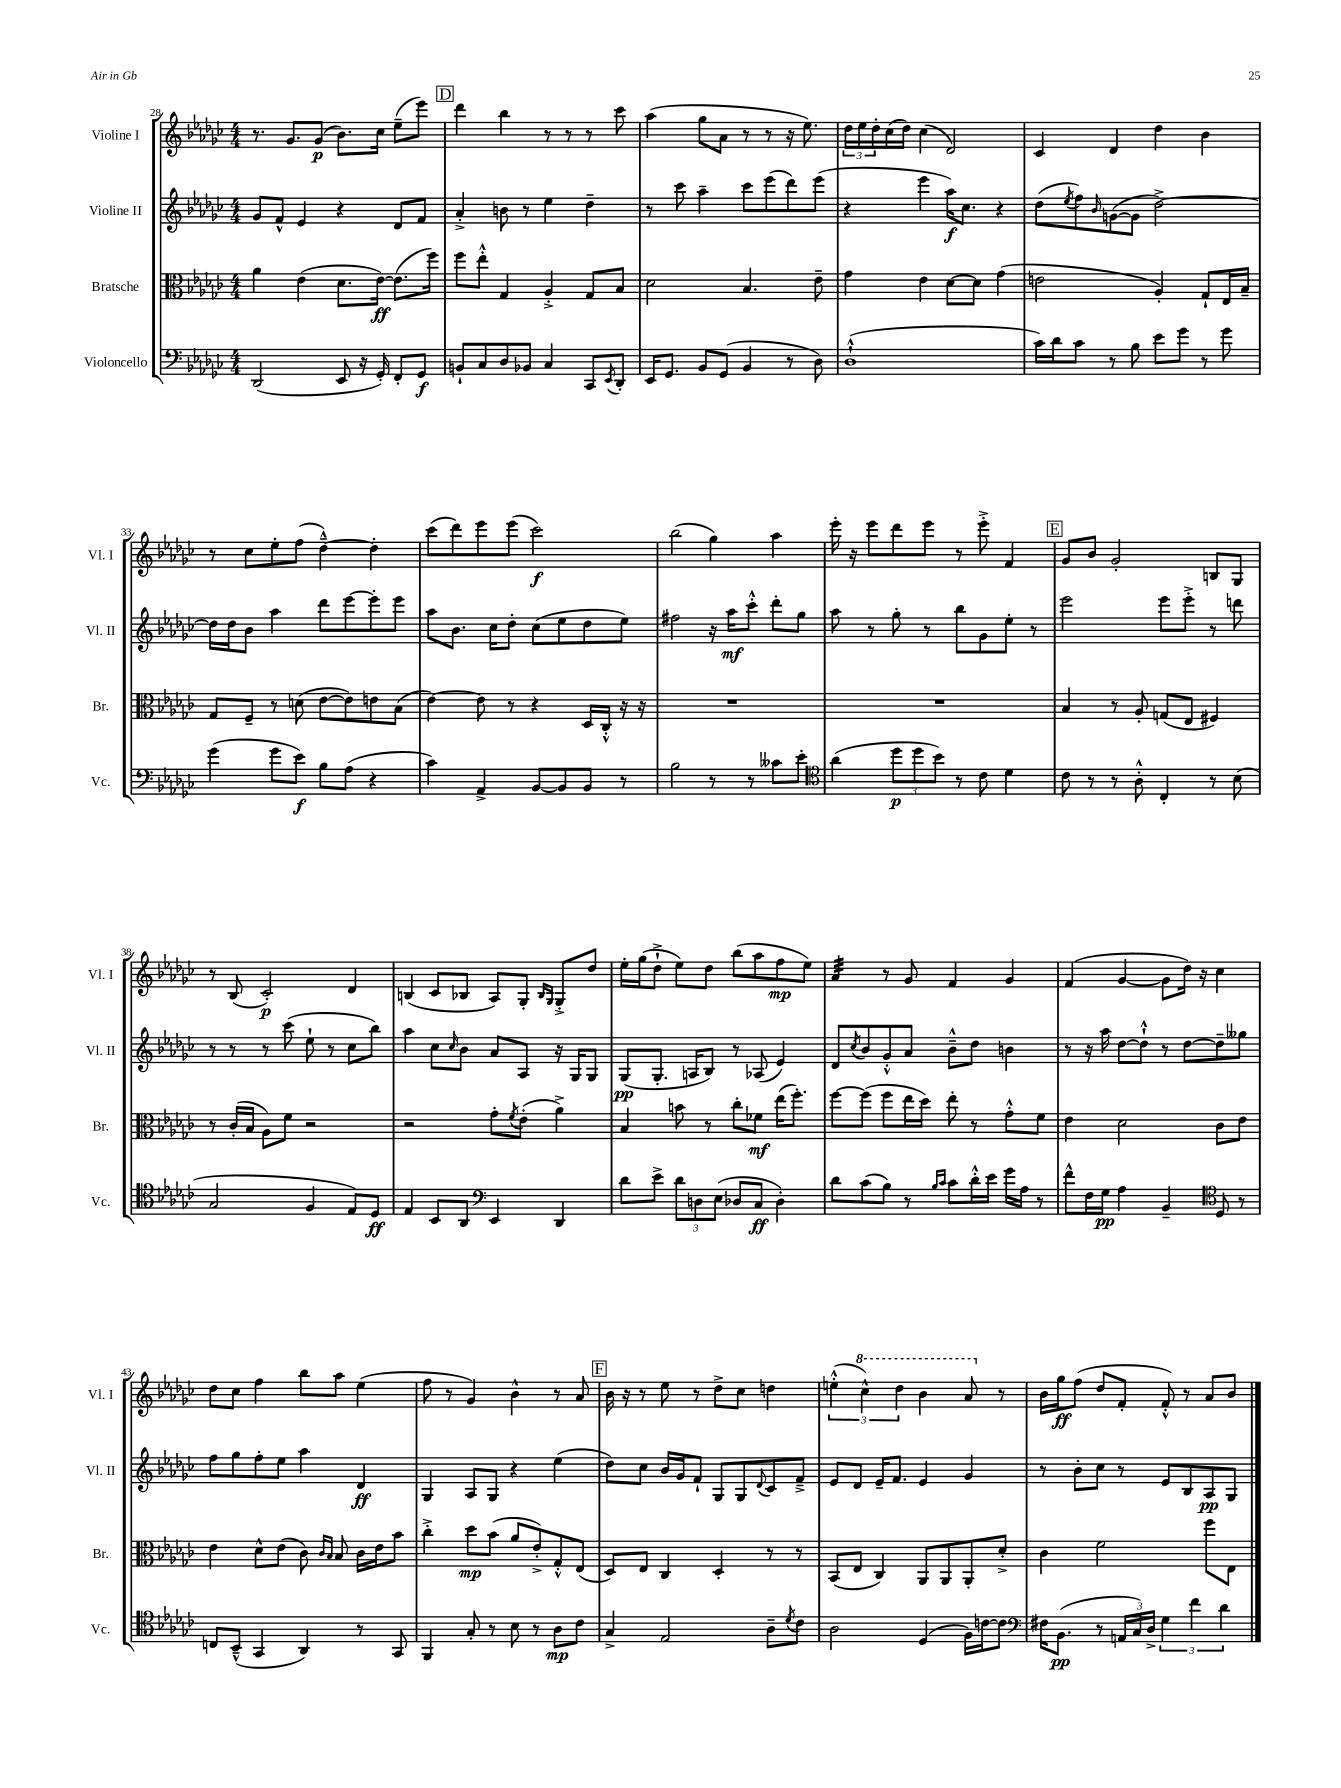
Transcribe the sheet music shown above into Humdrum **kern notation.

**kern	**dynam	**kern	**dynam	**kern	**dynam	**kern	**dynam
*part4	*part4	*part3	*part3	*part2	*part2	*part1	*part1
*staff4	*staff4	*staff3	*staff3	*staff2	*staff2	*staff1	*staff1
*I"Violoncello	*	*I"Bratsche	*	*I"Violine II	*	*I"Violine I	*
*I'Vc.	*	*I'Br.	*	*I'Vl. II	*	*I'Vl. I	*
*clefF4	*	*clefC3	*	*clefG2	*	*clefG2	*
*k[b-e-a-d-g-c-]	*	*k[b-e-a-d-g-c-]	*	*k[b-e-a-d-g-c-]	*	*k[b-e-a-d-g-c-]	*
*M4/4	*	*M4/4	*	*M4/4	*	*M4/4	*
=28	=28	=28	=28	=28	=28	=28	=28
(2DD-/	.	4a-\	.	8g-/L	.	8.r	.
.	.	.	.	8f^^/J	.	.	.
.	.	.	.	.	.	8.g-/L	.
.	.	(4e-\	.	4e-/	.	.	.
.	.	.	.	.	.	(8g-/J	p
8EE-/	.	8.d-\L	.	4r	.	8.b-\L)	.
16r	.	.	.	.	.	.	.
16GG-'/)	.	[16e-\Jk)	ff	.	.	16cc-\Jk	.
8FF'/L	.	(8.e-\L]	.	8d-/L	.	(8ee-~\L	.
8GG-/J	f	.	.	8f/J	.	8eee-\J)	.
.	.	16ff\Jk)	.	.	.	.	.
!!LO:REH:place=s1:t=D
=29	=29	=29	=29	=29	=29	=29	=29
8BBn`/L	.	8ff\L	.	4a-'^/	.	4ddd-\	.
8C-/	.	8ee-'^^\J	.	.	.	.	.
8D-/	.	4G-/	.	8bn\	.	4bb-\	.
8BB-X/J	.	.	.	8r	.	.	.
4C-/	.	4A-'^/	.	4ee-\	.	8r	.
.	.	.	.	.	.	8r	.
8CC-/L	.	8G-/L	.	4dd-~\	.	8r	.
8qEE-/	.	.	.	.	.	.	.
8DD-'/J	.	8B-/J	.	.	.	8ccc-\	.
=30	=30	=30	=30	=30	=30	=30	=30
16EE-/KL	.	2d-\	.	8r	.	(4aa-\	.
8.GG-/J	.	.	.	.	.	.	.
.	.	.	.	8ccc-\	.	.	.
8BB-/L	.	.	.	4aa-~\	.	8gg-\L	.
(8GG-/J	.	.	.	.	.	8a-\J	.
4BB-/	.	4.B-/	.	8ccc-\L	.	8r	.
.	.	.	.	(8eee-\	.	8r	.
8r	.	.	.	8ddd-\)	.	16r	.
.	.	.	.	.	.	8.ee-\)	.
8D-\)	.	8e-~\	.	(8eee-\J	.	.	.
=31	=31	=31	=31	=31	=31	=31	=31
(1D-`^^	.	4g-\	.	4r	.	24dd-\LL	.
.	.	.	.	.	.	24ee-\	.
.	.	.	.	.	.	24dd-'\	.
.	.	.	.	.	.	(16cc-\	.
.	.	.	.	.	.	16dd-\JJ)	.
.	.	4e-\	.	4eee-\	.	(4cc-\	.
.	.	[8d-\L	.	16aa-\KL)	f	2d-/)	.
.	.	.	.	8.cc-\J	.	.	.
.	.	8d-\J]	.	.	.	.	.
.	.	(4g-\	.	4r	.	.	.
=32	=32	=32	=32	=32	=32	=32	=32
16c-\LL)	.	2en\	.	(8dd-\L	.	4c-/	.
16d-\J	.	.	.	.	.	.	.
.	.	.	.	8qee-/	.	.	.
8c-\J	.	.	.	8ff\)	.	.	.
.	.	.	.	16qqb-/	.	.	.
8r	.	.	.	([8gn\	.	4d-/	.
8B-\	.	.	.	8g\J]	.	.	.
8e-\L	.	4A-'/)	.	[2dd-^\)	.	4dd-\	.
8g-\J	.	.	.	.	.	.	.
8r	.	8G-`/L	.	.	.	4b-\	.
8g-\	.	16E-/L	.	.	.	.	.
.	.	16B-~/JJ	.	.	.	.	.
!!LO:LB:g=z
=33	=33	=33	=33	=33	=33	=33	=33
(4g-\	.	8G-/L	.	16dd-\LL]	.	8r	.
.	.	.	.	16dd-\J	.	.	.
.	.	8F~/J	.	8b-\J	.	8cc-\L	.
8g-\L	.	8r	.	4aa-\	.	8ee-'\	.
8e-\J)	f	(8dn\	.	.	.	(8ff\J	.
8B-\L	.	[8e-\L	.	8ddd-\L	.	[4dd-~^^\)	.
(8A-\J	.	8e-\])	.	[8eee-\	.	.	.
4r	.	8en\	.	8eee-'\]	.	4dd-'\]	.
.	.	(8B-\J	.	8eee-\J	.	.	.
=34	=34	=34	=34	=34	=34	=34	=34
4c-\)	.	[4e-\)	.	8aa-\L	.	(8ccc-\L	.
.	.	.	.	8.b-\J	.	8ddd-\)	.
4AA-^/	.	8e-\]	.	.	.	8eee-\	.
.	.	.	.	16cc-\KL	.	.	.
.	.	8r	.	8dd-'\J	.	(8eee-\J	.
[8BB-/L	.	4r	.	(8cc-\L	.	2ccc-\)	f
8BB-/]	.	.	.	8ee-\	.	.	.
8BB-/J	.	16D-/LL	.	8dd-\	.	.	.
.	.	16C-'^^/JJ	.	.	.	.	.
8r	.	16r	.	8ee-\J)	.	.	.
.	.	16r	.	.	.	.	.
=35	=35	=35	=35	=35	=35	=35	=35
2B-\	.	1r	.	2ff#X\	.	(2bb-\	.
8r	.	.	.	16r	.	4gg-\)	.
.	.	.	.	16aa-\KL	mf	.	.
8r	.	.	.	8ccc-'^^\J	.	.	.
8c--X\L	.	.	.	8ddd-'\L	.	4aa-\	.
8e-'\J	.	.	.	8gg-\J	.	.	.
=36	=36	=36	=36	=36	=36	=36	=36
*clefC4	*	*	*	*	*	*	*
(4a-\	.	1r	.	8aa-\	.	16eee-'\	.
.	.	.	.	.	.	16r	.
.	.	.	.	8r	.	8eee-\L	.
12dd-\L	p	.	.	8gg-'\	.	8ddd-\	.
12dd-\	.	.	.	.	.	.	.
.	.	.	.	8r	.	8eee-\J	.
12b-\J)	.	.	.	.	.	.	.
8r	.	.	.	8bb-\L	.	8r	.
8c-\	.	.	.	8g-\	.	8eee-'^\	.
4d-\	.	.	.	8ee-'\J	.	4f/	.
.	.	.	.	8r	.	.	.
!!LO:REH:place=s1:t=E
=37	=37	=37	=37	=37	=37	=37	=37
8c-\	.	4B-/	.	2eee-\	.	8g-/L	.
8r	.	.	.	.	.	8b-/J	.
8r	.	8r	.	.	.	2g-'/	.
8A-'^^\	.	8A-'/	.	.	.	.	.
4C-'/	.	(8Gn/L	.	8eee-\L	.	.	.
.	.	8E-/J	.	8eee-'^\J	.	.	.
8r	.	4F#X/)	.	8r	.	8Bn/L	.
(8B-\	.	.	.	8dddn\	.	8G-/J	.
!!LO:LB:g=z
=38	=38	=38	=38	=38	=38	=38	=38
2G-/	.	8r	.	8r	.	8r	.
.	.	(16c-'/LL	.	8r	.	(8B-/	.
.	.	16B-/JJ	.	.	.	.	.
.	.	8A-\L)	.	8r	.	2c-'/)	p
.	.	8f\J	.	(8ccc-\	.	.	.
4F/	.	2r	.	8ee-`\	.	.	.
.	.	.	.	8r	.	.	.
8E-/L)	.	.	.	8cc-\L	.	4d-/	.
8D-/J	ff	.	.	8bb-\J)	.	.	.
=39	=39	=39	=39	=39	=39	=39	=39
4E-/	.	2r	.	4aa-\	.	(4Bn/	.
8BB-/L	.	.	.	8cc-\L	.	8c-/L	.
.	.	.	.	16qqcc-/	.	.	.
8AA-/J	.	.	.	8b-\J	.	8B-X/J	.
*clefF4	*	*	*	*	*	*	*
4EE-/	.	8g-'\L	.	8a-/L	.	8A-/L)	.
.	.	8qf/	.	.	.	.	.
.	.	(8e-'\J	.	8A-/J	.	8G-'/J	.
.	.	.	.	.	.	16qqB-/LL	.
.	.	.	.	.	.	16qqG-/JJ	.
4DD-/	.	4a-^\)	.	16r	.	8G-'^/L	.
.	.	.	.	16G-/KL	.	.	.
.	.	.	.	8G-/J	.	8dd-/J	.
=40	=40	=40	=40	=40	=40	=40	=40
8d-\L	.	4B-/	.	(8G-/L	pp	16ee-'\LL	.
.	.	.	.	.	.	(16gg-\J	.
8e-^\J	.	.	.	8.G-'/J	.	8dd-`^\J	.
12d-\L	.	8bn\	.	.	.	8ee-\L)	.
.	.	.	.	16An/KL	.	.	.
12Dn\	.	.	.	.	.	.	.
.	.	8r	.	8B-/J)	.	8dd-\J	.
(12E-\J	.	.	.	.	.	.	.
8D-X/L	.	8cc-'\L	.	8r	.	(8bb-\L	.
8C-/J	ff	8f-X\J	mf	(8A-X/	.	8aa-\	.
4D-'\)	.	(16ee-\KL	.	4e-/)	.	8ff\	mp
.	.	8.ff'\J)	.	.	.	.	.
.	.	.	.	.	.	8ee-\J)	.
=41	=41	=41	=41	=41	=41	=41	=41
*	*	*	*	*	*	*tremolo	*
8d-\L	.	[8ff\L	.	8d-/L	.	32a-/LLL	.
.	.	.	.	.	.	32a-/	.
.	.	.	.	.	.	32a-/	.
.	.	.	.	.	.	32a-/	.
.	.	.	.	8qcc-/	.	.	.
(8c-\	.	(8ff\J]	.	8b-/	.	32a-/	.
.	.	.	.	.	.	32a-/	.
.	.	.	.	.	.	32a-/	.
.	.	.	.	.	.	32a-/JJJ	.
*	*	*	*	*	*	*Xtremolo	*
8B-\J)	.	8ff\L	.	8g-'^^/	.	8r	.
8r	.	16ee-\L	.	8a-/J	.	8g-/	.
.	.	16dd-\JJ)	.	.	.	.	.
16qqB-/LL	.	.	.	.	.	.	.
16qqc-/JJ	.	.	.	.	.	.	.
8c-\L	.	8ee-'\	.	8b-~^^\L	.	4f/	.
16d-'^^\L	.	8r	.	8dd-\J	.	.	.
16e-\JJ	.	.	.	.	.	.	.
16g-\LL	.	8g-'^^\L	.	4bn\	.	4g-/	.
16A-\JJ	.	.	.	.	.	.	.
8r	.	8f\J	.	.	.	.	.
=42	=42	=42	=42	=42	=42	=42	=42
8f^^\L	.	4e-\	.	8r	.	(4f/	.
16F\L	.	.	.	16r	.	.	.
16G-\JJ	pp	.	.	16aa-\	.	.	.
4A-\	.	2d-\	.	[8dd-\L	.	[4g-/	.
.	.	.	.	8dd-`^^\J]	.	.	.
4BB-~/	.	.	.	8r	.	8g-\L]	.
.	.	.	.	[8dd-\L	.	16dd-\Jk)	.
.	.	.	.	.	.	16r	.
*clefC4	*	*	*	*	*	*	*
8D-/	.	8c-\L	.	8dd-~\]	.	4cc-\	.
8r	.	8e-\J	.	8gg--X\J	.	.	.
!!LO:LB:g=z
=43	=43	=43	=43	=43	=43	=43	=43
8Cn/L	.	4e-\	.	8ff\L	.	8dd-\L	.
(8BB-~^^/J	.	.	.	8gg-\	.	8cc-\J	.
4GG-/	.	8d-^^\L	.	8ff'\	.	4ff\	.
.	.	(8e-\J	.	8ee-\J	.	.	.
4AA-/)	.	8c-\)	.	4aa-\	.	8bb-\L	.
.	.	16qqc-/LL	.	.	.	.	.
.	.	16qqB-/JJ	.	.	.	.	.
.	.	8B-/	.	.	.	8aa-\J	.
8r	.	16c-\LL	.	4d-/	ff	(4ee-\	.
.	.	16e-\J	.	.	.	.	.
8GG-/	.	8b-\J	.	.	.	.	.
=44	=44	=44	=44	=44	=44	=44	=44
4FF/	.	4cc-'^\	.	4G-/	.	8ff\	.
.	.	.	.	.	.	8r	.
8G-'/	.	8dd-\L	mp	8A-/L	.	4g-/)	.
8r	.	(8b-\J	.	8G-/J	.	.	.
8B-\	.	8a-/L	.	4r	.	4b-^^\	.
8r	.	8e-'^/)	.	.	.	.	.
8A-\L	mp	8G-'^^/	.	(4ee-\	.	8r	.
8c-\J	.	(8E-/J	.	.	.	8a-/	.
!!LO:REH:place=s1:t=F
=45	=45	=45	=45	=45	=45	=45	=45
4G-^/	.	8D-/L)	.	8dd-\L)	.	16b-\	.
.	.	.	.	.	.	16r	.
.	.	8E-/J	.	8cc-\J	.	8r	.
2E-/	.	4C-/	.	16b-/LL	.	8ee-\	.
.	.	.	.	16g-/J	.	.	.
.	.	.	.	8f`/J	.	8r	.
.	.	4D-'/	.	8G-/L	.	8dd-^\L	.
.	.	.	.	8G-/	.	8cc-\J	.
.	.	.	.	8qqd-/	.	.	.
8A-~\L	.	8r	.	8c-/	.	4ddn\	.
8qd-/	.	.	.	.	.	.	.
8c-\J	.	8r	.	8f~^/J	.	.	.
=46	=46	=46	=46	=46	=46	=46	=46
2A-\	.	(8BB-/L	.	8e-/L	.	(6een'^^\	.
.	.	8E-/J	.	8d-/J	.	.	.
*	*	*	*	*	*	*8va	*
.	.	.	.	.	.	6ccc-^^\)	.
.	.	4C-/)	.	16e-~/KL	.	.	.
.	.	.	.	8.f/J	.	.	.
.	.	.	.	.	.	6ddd-\	.
(4D-/	.	8AA-/L	.	4e-/	.	4bb-\	.
.	.	8AA-/	.	.	.	.	.
16F\LL)	.	8AA-'/	.	4g-/	.	8aa-/	.
[16cn\J	.	.	.	.	.	.	.
*	*	*	*	*	*	*X8va	*
8c\J]	.	8d-'^/J	.	.	.	8r	.
=47	=47	=47	=47	=47	=47	=47	=47
*clefF4	*	*	*	*	*	*	*
16F#X\KL	.	4c-\	.	8r	.	16b-\LL	.
(8.BB-\J	pp	.	.	.	.	16gg-\J	ff
.	.	.	.	8b-'\L	.	(8ff\J	.
8r	.	2f\	.	8cc-\J	.	8dd-/L	.
24AAn/LL	.	.	.	8r	.	8f'/J	.
24C-/)	.	.	.	.	.	.	.
24D-^/JJ	.	.	.	.	.	.	.
6G-\	.	.	.	8e-/L	.	8f'^^/)	.
.	.	.	.	8B-/	.	8r	.
6f\	.	.	.	.	.	.	.
.	.	8ff\L	.	8A-/	pp	8a-/L	.
6d-\	.	.	.	.	.	.	.
.	.	8E-\J	.	8G-/J	.	8b-/J	.
==	==	==	==	==	==	==	==
*-	*-	*-	*-	*-	*-	*-	*-
